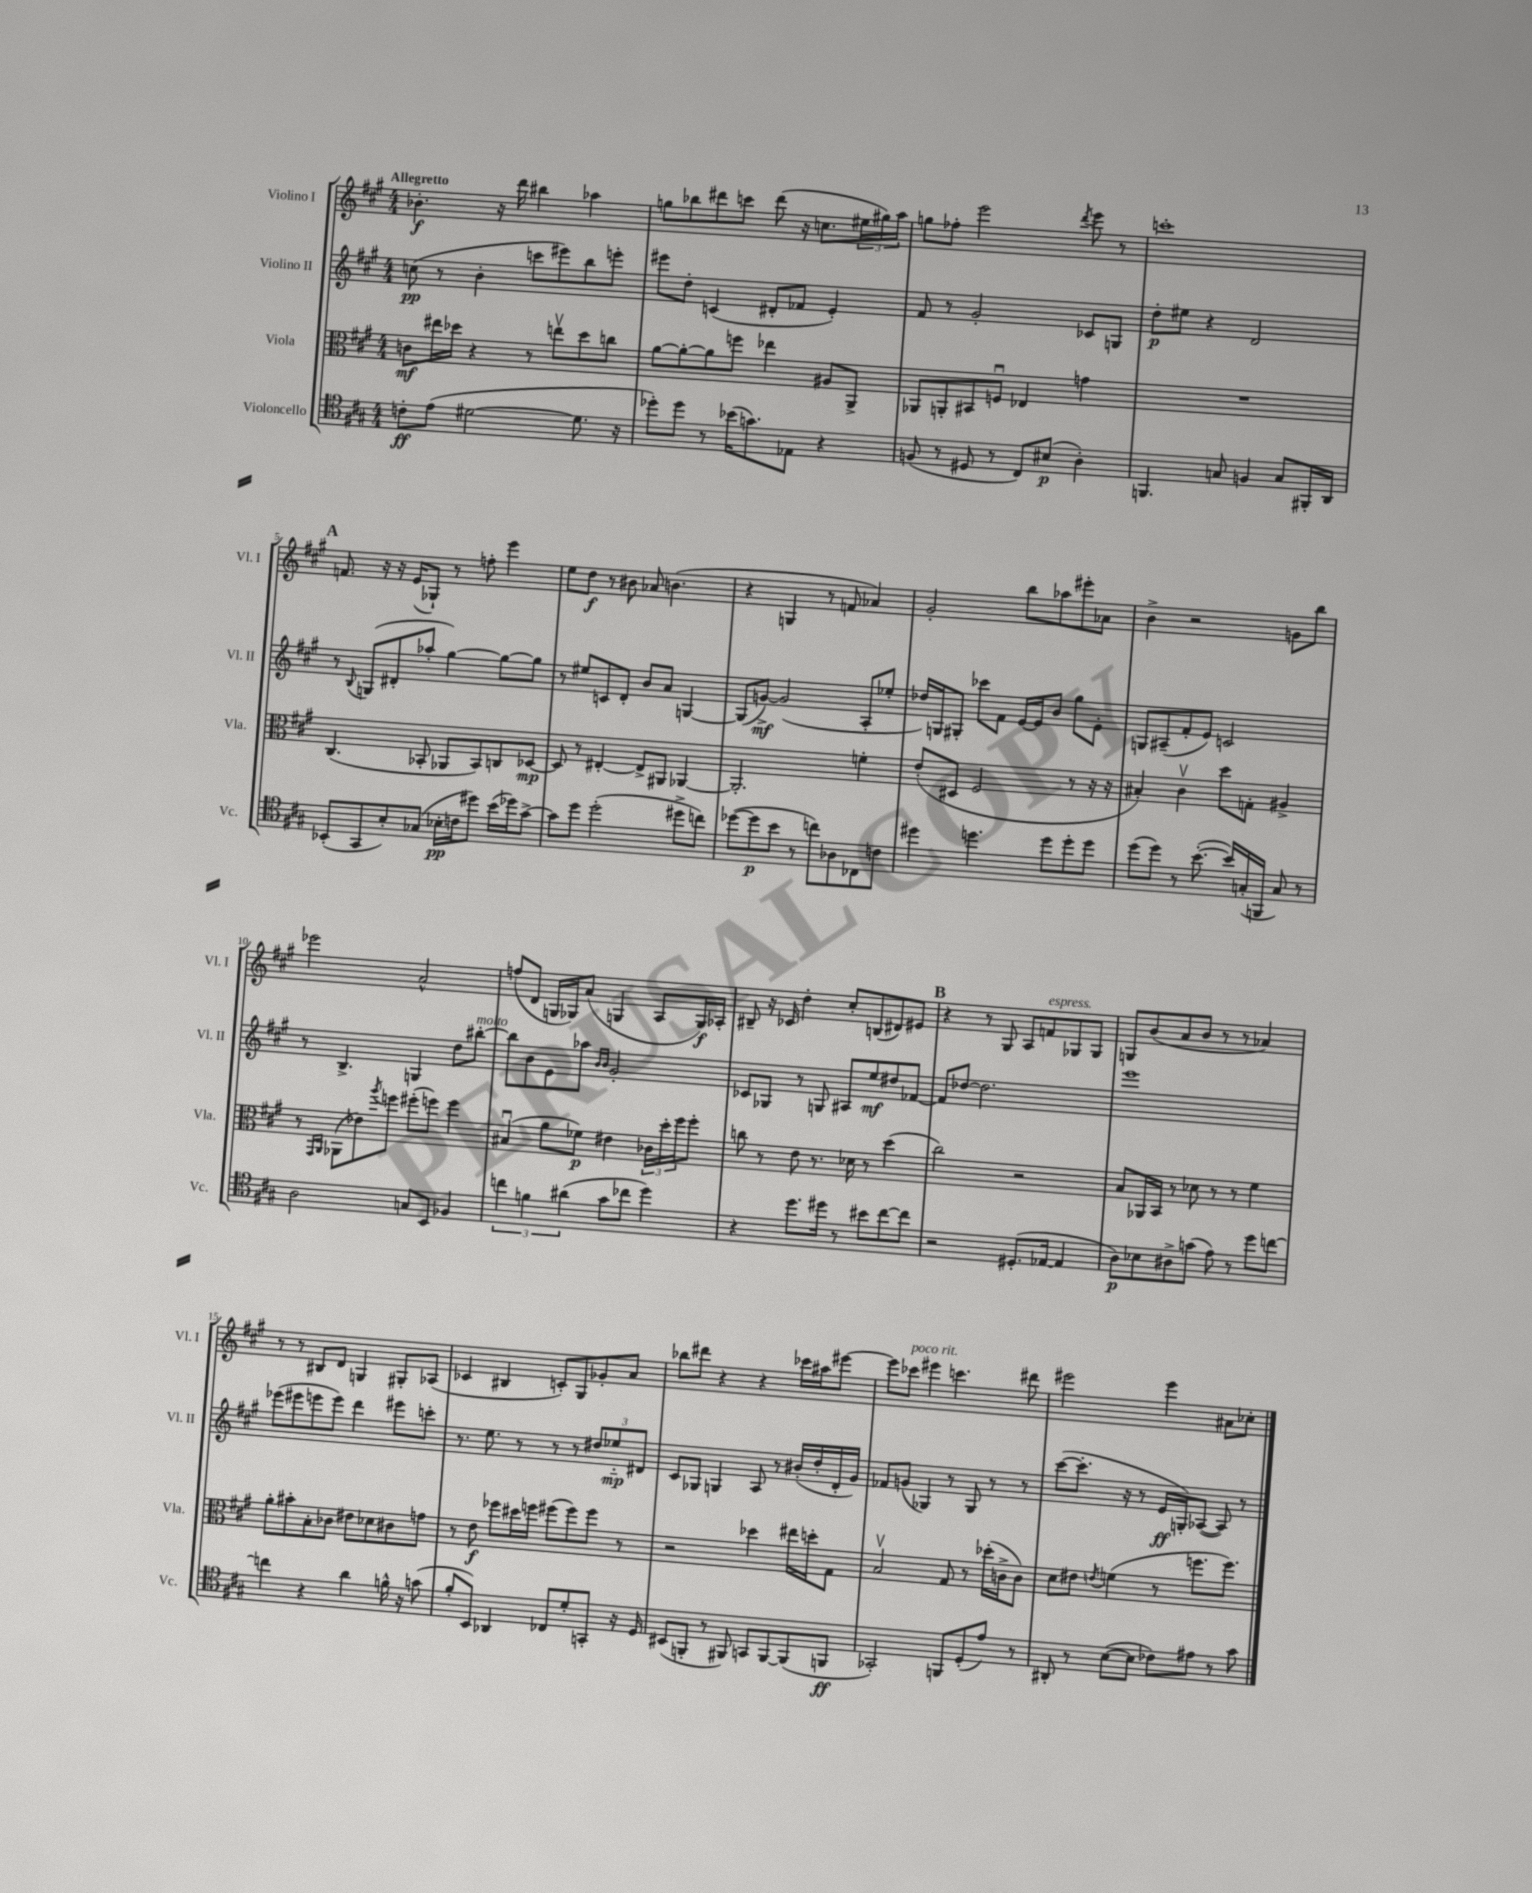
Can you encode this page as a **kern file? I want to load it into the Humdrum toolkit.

**kern	**kern	**kern	**kern
*staff4	*staff3	*staff2	*staff1
*clefC4	*clefC3	*clefG2	*clefG2
*k[f#c#g#]	*k[f#c#g#]	*k[f#c#g#]	*k[f#c#g#]
*M4/4	*M4/4	*M4/4	*M4/4
8c'	8c	(8cc	4.b-'
(8e	16ee#	8r	.
.	16dd-	.	.
[2d#	4r	4b'	.
.	.	.	16r
.	.	.	16ddd
.	8r	8ccc	4bb#
.	8eev	8eee#)	.
8.d#]	8dd-	8bb	4aa-
.	8cc	8eee'	.
16r	.	.	.
=	=	=	=
8dd-')	[8a	8eee#	8gg
8dd-	8a'_	8dd'	8bb-
8r	8a]	(4c	8ddd#
(16b-	8ff	.	8ccc
8.g)	.	.	.
.	4ee-	8d#'	(8ddd#
8E-	.	8f-	16r
.	.	.	8.cc
4r	8A#	4e')	.
.	8AA^	.	24ee#
.	.	.	24gg#)
.	.	.	24aa
=	=	=	=
(8F	8AA-	8f#	8gg
8r	8AA'	8r	8ff-'
8D#	8BB#	2g#'	2eee
8r	8Fu	.	.
8C#)	4E-	.	.
(8B#	.	.	.
.	.	.	8qddd
4A')	4g	8c-	8eee
.	.	8G	8r
=	=	=	=
4.FF	1r	8dd'	1ccc'
.	.	8ee#	.
.	.	4r	.
8G	.	.	.
4F	.	2d	.
8G	.	.	.
16FF#'	.	.	.
16AA	.	.	.
=	=	=	=
(8BB-'	(4.C#	8r	8.f
.	.	8qqB	.
8GG#	.	(8G	.
.	.	.	16r
8B')	.	8d#'	16r
.	.	.	(16e
(8G-	8BB-'	8aa-'	8G-`)
16B-'	8AA-	[4gg#)	8r
16c	.	.	.
8dd#)	8BB-)	.	8ff'
(16b	8C	8gg#_	4eee
16dd-)	.	.	.
[8g#^	[8D-	8gg#]	.
=	=	=	=
8g#]	8D-]	8r	8ee
8dd	8r	8ee#	8dd
(2dd'	[4E#'	8c	8r
.	.	8d'	8b#
.	8E#^]	8b	8a-
.	8AA#	8a	(4.b
8dd#^	[4AA-	[4G	.
8cc)	.	.	.
=	=	=	=
([8dd-	2.AA-']	(8G]	4r
8dd-]	.	[8g^)	.
8b	.	(2g]	4G
8r	.	.	.
8cc)	.	.	8r
8A-	.	.	8f
8C-	4f'	8A'	4a-)
8c	.	8ee-'	.
=	=	=	=
4dd#	(8e'	16dd-)	2g#'
.	.	16G	.
.	8D#	8G#'	.
4.dd	2F#	8ccc-	.
.	.	8f#	.
.	.	[16e	8bb
.	.	16e]	.
8dd	.	8b	8aa-
8dd'	8r	8gg#	8eee#'
8dd	16r	8e'	8a-
.	16r	.	.
=	=	=	=
(8dd	4B#')	8G	4b^
8dd)	.	(8A#~	.
8r	4c#v	8f#'	2r
([8.b'	.	8e)	.
.	8dd	2c	.
16b])	.	.	.
(16G'	8G'	.	.
16FF	.	.	.
8G)	4A#^	.	8g
8r	.	.	8bb
=	=	=	=
2A	8r	8r	2eee-
.	16qqGG#	.	.
.	16qqAA	.	.
.	(8AA-	4.B^	.
.	8e-)	.	.
.	8qaa	.	.
.	8ff	.	.
8G	(8ff#'	4G	2a^^
8BB	8ff)	.	.
4F-	4ff	8dd	.
.	.	[8bb#'	.
=	=	=	=
6cc	(4B#u	8bb#]	(8ff
.	.	8b	8d
6f	.	.	.
.	8a	8e	16G
.	.	.	16G-)
(6a#	.	.	.
.	8f-)	8aa-	(8a
.	.	16qqb	.
.	.	16qqb	.
8g#	4e#	2g#'	4G
8cc-	.	.	.
4dd)	24c-	.	8A
.	24dd'	.	.
.	24ff#	.	.
.	8ff#'	.	16G)
.	.	.	16A-'
=	=	=	=
4r	8cc	8c-	8B#~
.	8r	8G-	16r
.	.	.	16c-
8.dd	8e	8r	4dd'
.	8.r	8G	.
16dd#	.	.	.
8r	.	8A#	8cc#'
.	16d-	.	.
8b#	8r	8ee	(8B
[8cc#	(4dd	8dd#	8d#)
8cc#]	.	[8f-	8e#
=	=	=	=
2r	2cc#)	8f-]	4r
.	.	[8dd-	.
.	.	2.dd-]	8r
.	.	.	8G#
(8.D#'	2r	.	8A
.	.	.	8f
[16E-	.	.	.
4E-]	.	.	8G-
.	.	.	8G-
=	=	=	=
8A)	8B	1eee	8G
8B-	16AA-	.	(8b
.	16BB	.	.
8A#^	8r	.	8a
(8g	8d-	.	8b
8e)	8r	.	8r
8r	8r	.	8r
8dd	4f#	.	4a-)
[8cc	.	.	.
=	=	=	=
4cc]	8a'	(8eee-	8r
.	8b#'	8eee#	8r
4r	8B'	8eee	8B#
.	8c-	8eee)	8d
4a	8e#	4ddd	4G
.	8d-	.	.
16f^^	8c#	8eee#	8G#'
16r	.	.	.
(8g	8g	8ccc'	(8A-
=	=	=	=
8f#'	8r	8.r	4c-
8BB)	8e	.	.
.	.	8.ee	.
4AA-	8ff-	.	4B#
.	16dd#	8r	.
.	16ff	.	.
8C-	(8ff#	8r	8c')
8d'	8ff#)	8r	8G#
8GG'	8ff#	12dd#	8g-'
.	.	12ee-'~	.
16r	8r	.	8a
.	.	12d#	.
16D	.	.	.
=	=	=	=
(8BB#	2r	8c#	8bb-
8FF'	.	8G-	8ddd#
8r	.	4G	4r
8FF#)	.	.	.
8GG	4dd-	8A	4r
[8FF#	.	8r	.
(8FF#]	16ee#	(16b#'	16ccc-
.	16dd'	16dd'	16aa#
8FF	8G#	16d'	[8eee#
.	.	16g#)	.
=	=	=	=
2GG-')	2Bv	8f-	8eee#]
.	.	(8g	8ccc-
.	.	4G-)	4eee#
8FF	8G#	8r	4.ccc
(8D'	8r	8G-	.
8e)	(16dd-'	8r	.
.	16c^	.	.
8r	8c)	8r	8ddd#
=	=	=	=
8AA#'	8d	([8ccc#	2eee#
8r	8e#	8.ccc#']	.
.	8qe	.	.
([8B	(4f	.	.
.	.	16r	.
8B]	.	8r	.
8c-)	8r	16e	4eee#
.	.	16G')	.
8e#	8.ff	([8A-	.
8r	.	8A-])	8a#
.	8.ff)	.	.
8g#	.	8r	8cc-'
==	==	==	==
*-	*-	*-	*-
